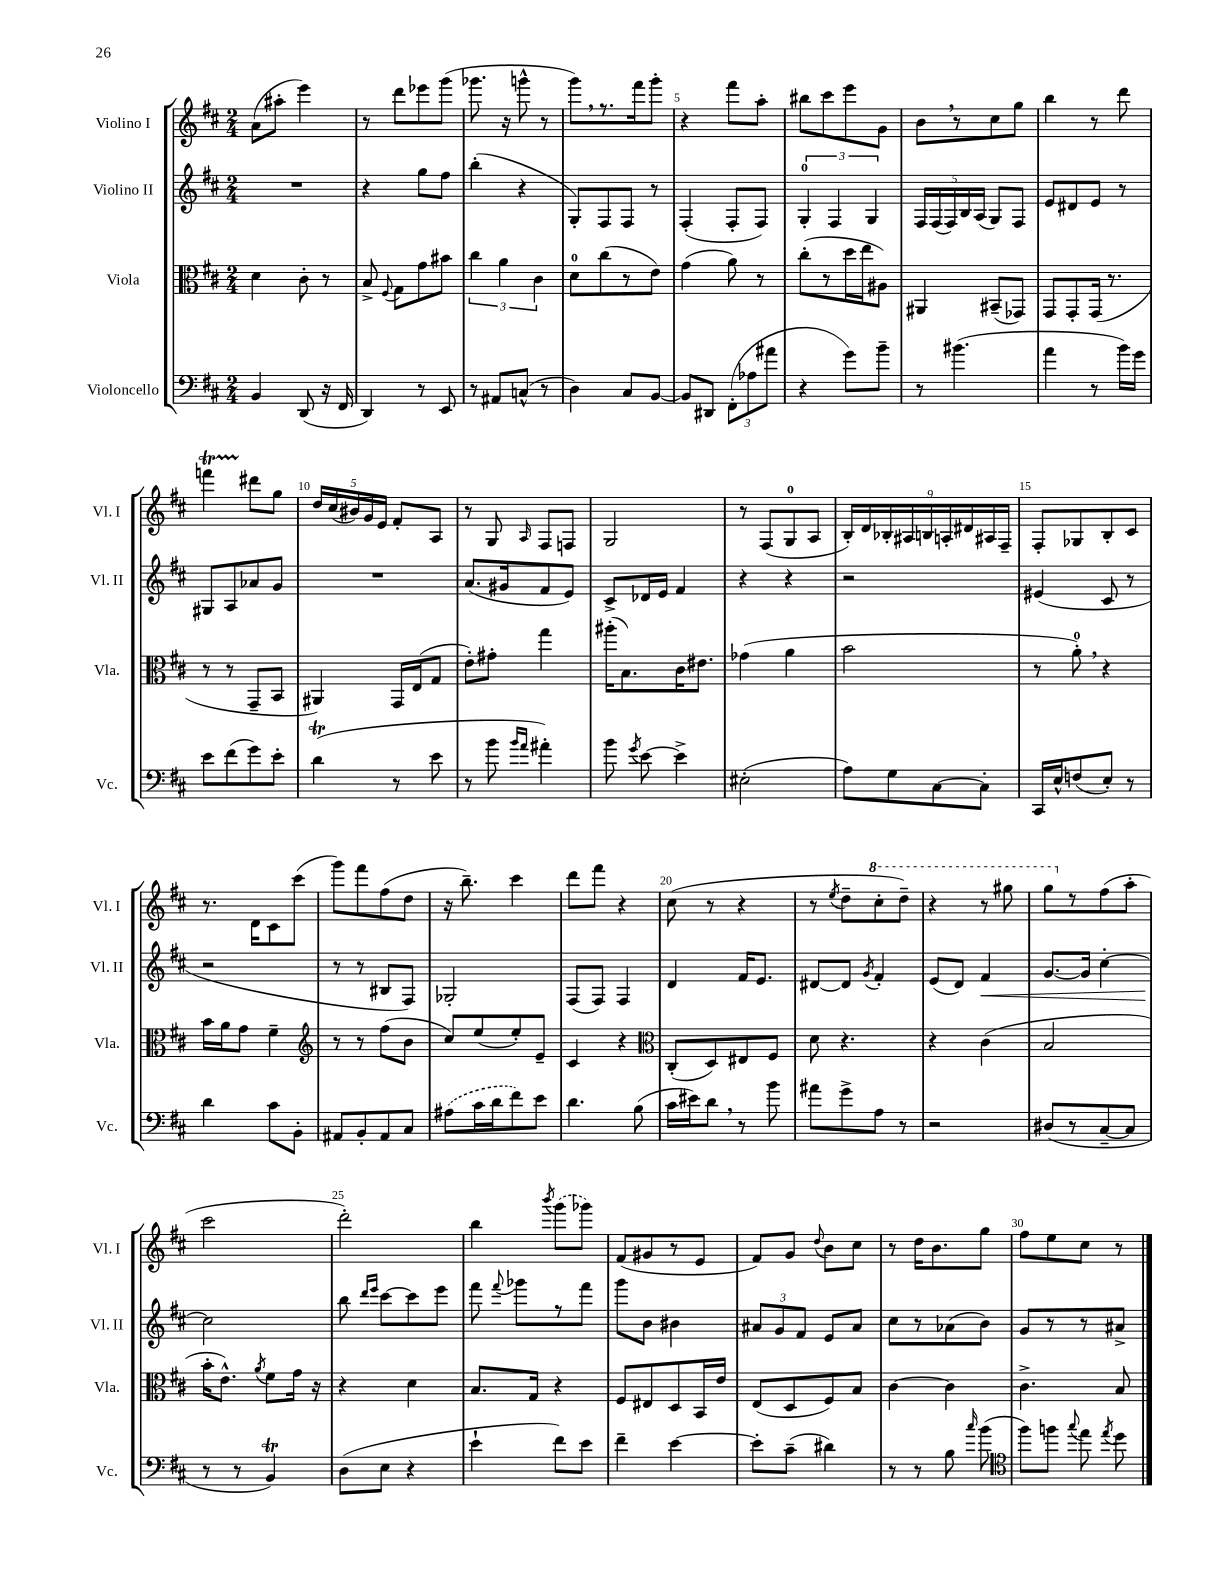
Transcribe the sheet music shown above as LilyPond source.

<<
\new StaffGroup <<
\new Staff = "s0" \with { instrumentName = "Violino I" shortInstrumentName = "Vl. I" } {
    \clef treble \key d \major \numericTimeSignature \time 2/4
    \autoBeamOff a'8[( ais''8]-. e'''4) |
    r8 d'''8[ ees'''8 g'''8]( |
    ges'''8. r16 g'''8-^ r8 |
    g'''8[) \breathe r8. fis'''16 g'''8]-. |
    r4 fis'''8[ a''8]-. |
    bis''8[ cis'''8 e'''8 g'8] |
    b'8[ \breathe r8 cis''8 g''8] |
    b''4 r8 d'''8 |
    f'''4\startTrillSpan dis'''8[\stopTrillSpan g''8] |
    \tuplet 5/4 { d''16[ cis''16( bis'16) g'16 e'16] } fis'8[-. a8] |
    r8 g8 \grace { a16 } fis8[ f8] |
    g2 |
    r8 fis8[( g8-0 a8] |
    \tuplet 9/8 { b16[-.) d'16 bes16-. ais16 b16 a16-. dis'16 ais16 fis16]-- } |
    fis8[-. ges8 b8-. cis'8] |
    r8. d'16[ cis'8 cis'''8]( |
    g'''8[) fis'''8 fis''8( d''8] |
    r16 b''8.--) cis'''4 |
    d'''8[ fis'''8] r4 |
    cis''8( r8 r4 |
    r8 \acciaccatura { e''8 } d''8[-- \ottava #1 cis'''8-. d'''8]--) |
    r4 r8 gis'''8 |
    g'''8[ \ottava #0 r8 fis''8( a''8]-. |
    cis'''2 |
    d'''2-.) |
    b''4 \acciaccatura { b'''8 } \once \slurDashed g'''8[( ges'''8]) |
    fis'8[( gis'8 r8 e'8] |
    fis'8[) g'8] \appoggiatura { d''8 } b'8[ cis''8] |
    r8 d''16[ b'8. g''8] |
    fis''8[ e''8 cis''8] r8 \bar "|." |
}
\new Staff = "s1" \with { instrumentName = "Violino II" shortInstrumentName = "Vl. II" } {
    \clef treble \key d \major \numericTimeSignature \time 2/4
    \autoBeamOff R2 |
    r4 g''8[ fis''8] |
    b''4-.( r4 |
    g8[-.) fis8 fis8] r8 |
    fis4-.( fis8[-. fis8]) |
    \tuplet 3/2 { g4-0-. fis4 g4 } |
    \tuplet 5/4 { fis16[ fis16( fis16) b16 a16]( } g8[) fis8] |
    e'8[ dis'8 e'8] r8 |
    gis8[ a8 aes'8 g'8] |
    R2 |
    a'8.[( gis'16 fis'8 e'8]) |
    cis'8[-> des'16 e'16] fis'4 |
    r4 r4 |
    r2 |
    eis'4( cis'8 r8 |
    r2 |
    r8 r8 bis8[ fis8]) |
    ges2-. |
    fis8[( fis8]) fis4 |
    d'4 fis'16[ e'8.] |
    dis'8[~ dis'8] \acciaccatura { g'8 } fis'4-. |
    e'8[( d'8]) fis'4\< |
    g'8.[~ g'16] cis''4~-. |
    cis''2\! |
    b''8 \grace { d'''16[ e'''16] } cis'''8[~ cis'''8 e'''8] |
    fis'''8 \appoggiatura { fis'''8 } ges'''8[ r8 fis'''8] |
    g'''8[ b'8] bis'4 |
    \tuplet 3/2 { ais'8[ g'8 fis'8] } e'8[ ais'8] |
    cis''8[ r8 aes'8( b'8]) |
    g'8[ r8 r8 ais'8]-> \bar "|." |
}
\new Staff = "s2" \with { instrumentName = "Viola" shortInstrumentName = "Vla." } {
    \clef alto \key d \major \numericTimeSignature \time 2/4
    \autoBeamOff d'4 cis'8-. r8 |
    b8-> \appoggiatura { fis8 } g8[ g'8 bis'8] |
    \tuplet 3/2 { cis''4 a'4 cis'4 } |
    d'8[-0 cis''8( r8 e'8]) |
    g'4( a'8) r8 |
    cis''8[-.( r8 d''16 e''16 ais8]) |
    ais,4 bis,8[--( ges,8]) |
    g,8[ g,8-. g,16]( r8. |
    r8 r8 g,8[-- b,8] |
    ais,4) g,16[ e16( g8] |
    e'8[-.) gis'8]-. g''4 |
    ais''16[-.( b8.) cis'16 eis'8.] |
    ges'4( a'4 |
    b'2 |
    r8 a'8-0-.) \breathe r4 |
    b'16[ a'16 g'8] fis'4-- |
    \clef treble r8 r8 fis''8[( b'8] |
    cis''8[) e''8( e''8-.) e'8]-- |
    cis'4 r4 |
    \clef alto cis8[-.( d8) eis8 fis8] |
    d'8 r4. |
    r4 cis'4( |
    b2 |
    b'16[-. e'8.]-^) \acciaccatura { a'8 } fis'8[ g'16] r16 |
    r4 d'4 |
    b8.[ g16] r4 |
    fis8[ eis8 d8 b,16 e'16] |
    e8[( d8 fis8) b8] |
    cis'4~ cis'4 |
    cis'4.-> b8 \bar "|." |
}
\new Staff = "s3" \with { instrumentName = "Violoncello" shortInstrumentName = "Vc." } {
    \clef bass \key d \major \numericTimeSignature \time 2/4
    \autoBeamOff b,4 d,8( r16 fis,16 |
    d,4) r8 e,8 |
    r8 ais,8[ c8]-^( r8 |
    d4) cis8[ b,8]~ |
    b,8[ dis,8] \tuplet 3/2 { fis,8[-.( aes8 ais'8] } |
    r4 g'8[) b'8]-- |
    r8 bis'4.( |
    a'4 r8 b'16[) g'16] |
    e'8[ fis'8( g'8) e'8]-. |
    d'4\trill( r8 e'8 |
    r8 b'8 \grace { b'16[ a'16] } ais'4-.) |
    b'8 \acciaccatura { g'8 } e'8~ e'4-> |
    eis2-.( |
    a8[) g8 cis8~ cis8]-. |
    cis,16[ e16-^ f8( e8]-.) r8 |
    d'4 cis'8[ b,8]-. |
    ais,8[ b,8-. ais,8 cis8] |
    \once \slurDashed ais8[( cis'16 d'16 fis'8) e'8] |
    d'4. b8( |
    cis'16[ eis'16) d'8] \breathe r8 b'8 |
    ais'8[ g'8-> a8] r8 |
    r2 |
    dis8[( r8 cis8~-- cis8] |
    r8 r8 b,4\trill) |
    d8[( e8] r4 |
    e'4-! fis'8[) e'8] |
    fis'4-- e'4~ |
    e'8[-. cis'8]--( dis'4) |
    r8 r8 b8 \grace { cis''16 } b'8( |
    \clef tenor fis''8[) f''8] \appoggiatura { g''8 } e''8 \acciaccatura { e''8 } d''8 \bar "|." |
}
>>
>>
\layout { \context { \Score \override BarNumber.break-visibility = ##(#f #t #t) barNumberVisibility = #(every-nth-bar-number-visible 5) } }
